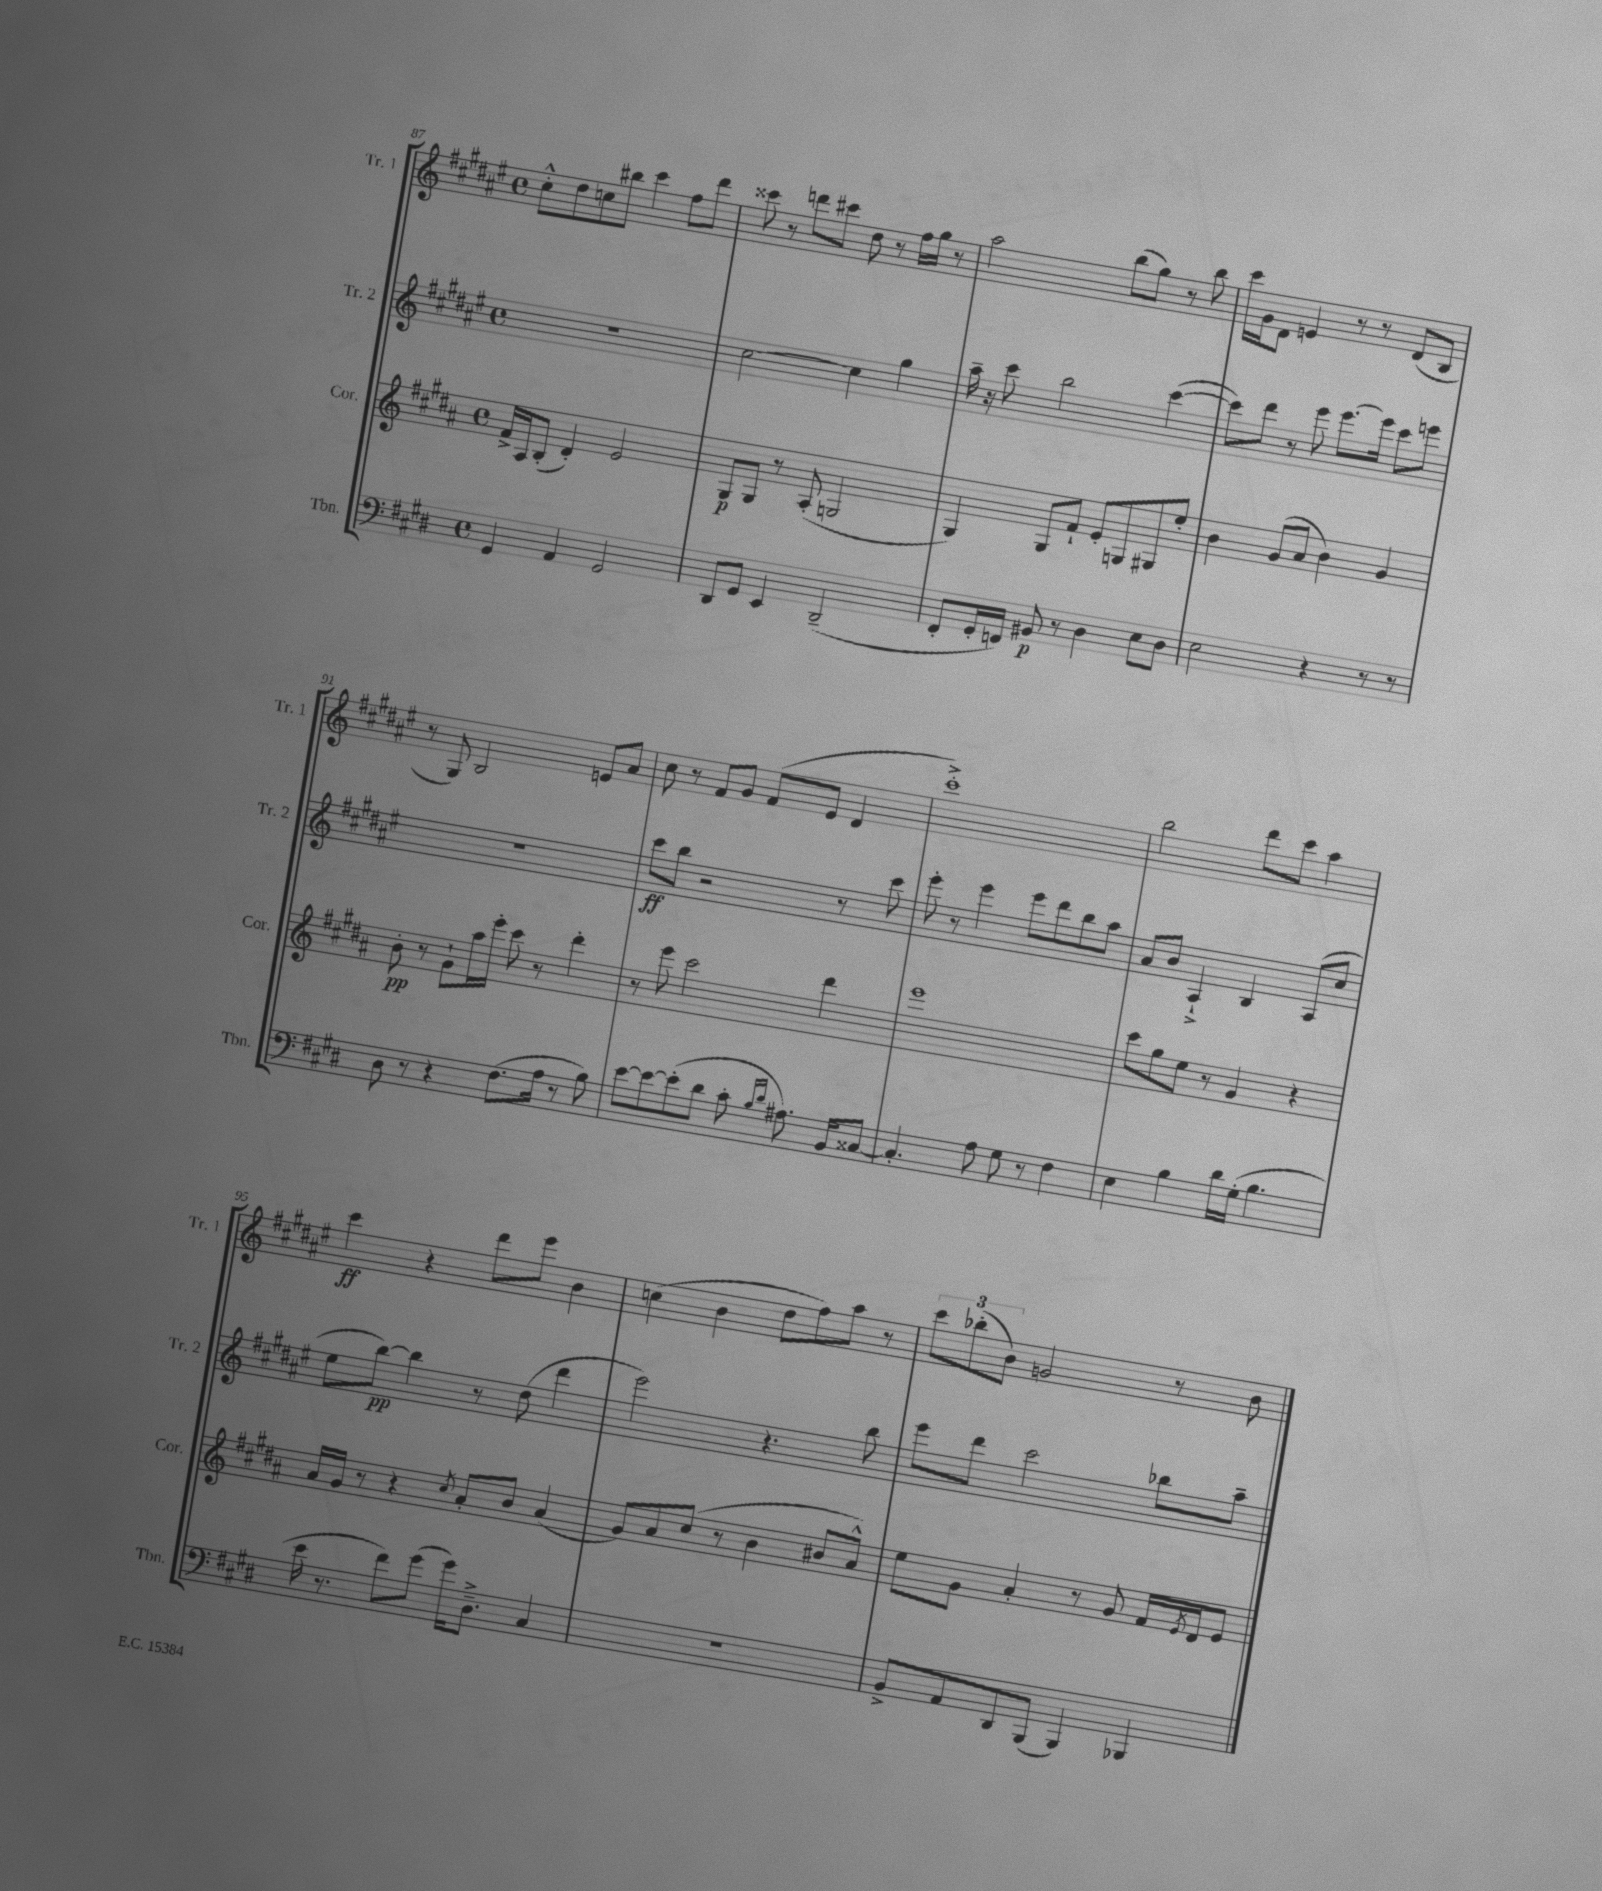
<<
\new StaffGroup <<
\new Staff = "s0" \with { instrumentName = "Tr. 1" shortInstrumentName = "Tr. 1" } {
    \clef treble \key fis \major \defaultTimeSignature \time 4/4
    cis''8-.-^ dis''8 c''8 bis''8 cis'''4 fis''8 dis'''8 |
    cisis'''8 r8 d'''8 cis'''8 dis''8 r8 fis''16 gis''16 r8 |
    ais''2 b''8( gis''8) r8 b''8 |
    cis'''16 gis'16 dis'8 e'4 r8 r8 dis'8( b8 |
    r8 gis8) b2 e'8 ais'8 |
    cis''8 r8 fis'8 gis'8 fis'8( eis'8 dis'4 |
    cis'''1-.->) |
    b''2 dis'''8 cis'''8 ais''4 |
    cis'''4\ff r4 dis'''8 eis'''8 b'4 |
    c''4( b'4 dis''8 fis''8) ais''8 r8 |
    \tuplet 3/2 { cis'''8 bes''8-.( b'8) } g'2 r8 b'8 \bar "|." |
}
\new Staff = "s1" \with { instrumentName = "Tr. 2" shortInstrumentName = "Tr. 2" } {
    \clef treble \key fis \major \defaultTimeSignature \time 4/4
    R1 |
    cis''2~ cis''4 gis''4 |
    ais''16-- r16 cis'''8 b''2 cis'''4~( |
    cis'''8) dis'''8 r8 eis'''8 eis'''8.~ eis'''16 cis'''8 e'''8 |
    R1 |
    cis'''8\ff b''8 r2 r8 cis'''8 |
    eis'''8-. r8 eis'''4 eis'''8 dis'''8 b''8 ais''8 |
    ais'8 b'8 ais4-!-> b4 ais8( cis''8 |
    eis''8 b''8~\pp) b''4 r8 dis''8( dis'''4 |
    eis'''2) r4. b''8 |
    eis'''8 dis'''8 cis'''2 bes''8 ais''8-- \bar "|." |
}
\new Staff = "s2" \with { instrumentName = "Cor." shortInstrumentName = "Cor." } {
    \clef treble \key b \major \defaultTimeSignature \time 4/4
    fis'16-> ais16 b8-.( dis'4-.) e'2 |
    gis8\p gis8 r8 ais8-.( g2 |
    gis4) gis8 fis'8-! e'8-. g8 gis8 e''8-. |
    b'4 gis'8( ais'8 b'4) gis'4 |
    b'8-.\pp r8 gis'8-! ais''16 e'''16-. cis'''8 r8 dis'''4-. |
    r8 e'''8 cis'''2 dis'''4 |
    e'''1 |
    cis'''8 gis''8 e''8 r8 gis'4 r4 |
    ais'16 gis'16 r8 r4 \acciaccatura { cis''8 } ais'8-. b'8 ais'4( |
    gis'8) ais'8 cis''8( r8 b'4 bis'8 ais'8-^) |
    e''8 gis'8 ais'4-. r8 gis'8 fis'16 \acciaccatura { e'8 } dis'16 e'8 \bar "|." |
}
\new Staff = "s3" \with { instrumentName = "Tbn." shortInstrumentName = "Tbn." } {
    \clef bass \key e \major \defaultTimeSignature \time 4/4
    gis,4 a,4 gis,2 |
    dis,8 gis,8 e,4 dis,2--( |
    fis,8-. gis,16-. f,16) bis,8\p r8 dis4 e8 dis8 |
    e2 r4 r8 r8 |
    dis8 r8 r4 fis8.( a16 r8 b8) |
    e'8~ e'8~ e'8-.( dis'8 cis'8-. \grace { b16 dis'16 } ais8.) b,16 cisis8~ |
    cisis4.-. a8 gis8 r8 fis4 |
    e4 b4 dis'16 gis16-.( b4. |
    e'16 r8. fis'8) gis'8( gis'16) dis8.---> cis4 |
    R1 |
    b,8-> a,8 dis,8 b,,8( b,,4) bes,,4 \bar "|." |
}
>>
>>
\layout { \context { \Score currentBarNumber = #87 } }
